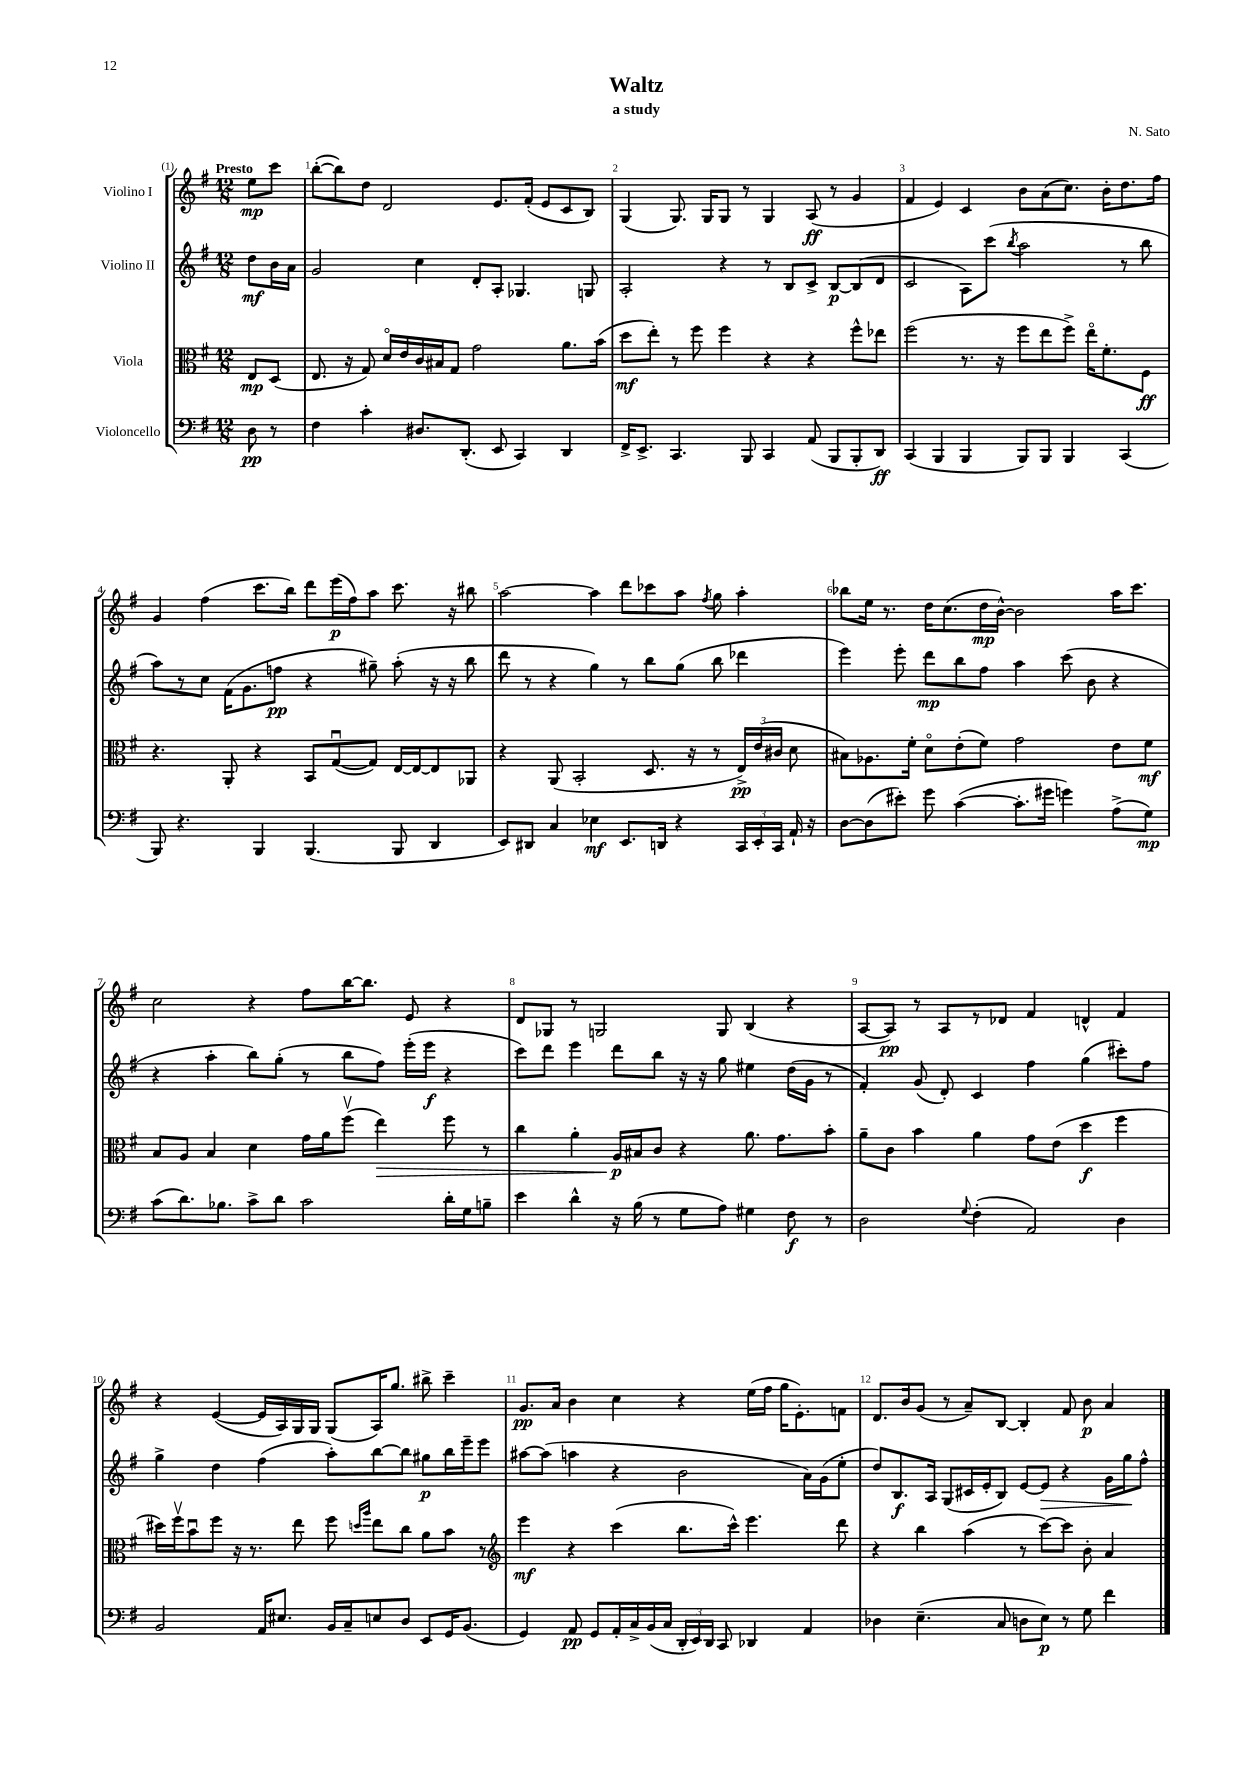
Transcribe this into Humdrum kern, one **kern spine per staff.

**kern	**dynam	**kern	**dynam	**kern	**dynam	**kern	**dynam
*part4	*part4	*part3	*part3	*part2	*part2	*part1	*part1
*staff4	*staff4	*staff3	*staff3	*staff2	*staff2	*staff1	*staff1
*I"Violoncello	*	*I"Viola	*	*I"Violino II	*	*I"Violino I	*
*clefF4	*	*clefC3	*	*clefG2	*	*clefG2	*
*k[f#]	*	*k[f#]	*	*k[f#]	*	*k[f#]	*
*M12/8	*	*M12/8	*	*M12/8	*	*M12/8	*
=	=	=	=	=	=	=	=
!	!	!	!	!	!	!LO:TX:a:B:t=Presto	!
8D\	pp	8E/L	mp	8dd\L	mf	8ee\L	mp
8r	.	(8D/J	.	16b\L	.	8ccc\J	.
.	.	.	.	16a\JJ	.	.	.
=1	=1	=1	=1	=1	=1	=1	=1
4F#\	.	8.E/	.	2g/	.	([8bb'\L	.
.	.	.	.	.	.	8bb\])	.
.	.	16r	.	.	.	.	.
4c'\	.	8G/)	.	.	.	8dd\J	.
.	.	16d/LL	.	.	.	2d/	.
.	.	16e/	.	.	.	.	.
8.D#X/L	.	16c/	.	4cc\	.	.	.
.	.	16B#X/J	.	.	.	.	.
.	.	8G/J	.	.	.	.	.
(8.DD'/J	.	.	.	.	.	.	.
.	.	2g\	.	8d'/L	.	.	.
8EE/	.	.	.	8A'/J	.	8.e/L	.
4CC/)	.	.	.	4.G-X/	.	.	.
.	.	.	.	.	.	(16f#'/Jk	.
.	.	.	.	.	.	8e/L	.
4DD/	.	8.a\L	.	.	.	8c/	.
.	.	.	.	8Gn/	.	8B/J)	.
.	.	(16b\Jk	.	.	.	.	.
=2	=2	=2	=2	=2	=2	=2	=2
16FF#^/KL	.	8dd\L	mf	2A'/	.	(4G/	.
8.EE^/J	.	.	.	.	.	.	.
.	.	8ee'\J)	.	.	.	.	.
4.CC/	.	8r	.	.	.	8.G/)	.
.	.	8ff#\	.	.	.	.	.
.	.	.	.	.	.	16G/KL	.
.	.	4ff#\	.	4r	.	8G/J	.
8BBB/	.	.	.	.	.	8r	.
4CC/	.	4r	.	8r	.	4G/	.
.	.	.	.	8B/L	.	.	.
(8AA/	.	4r	.	8c^/J	.	(8A/	ff
8BBB/L	.	.	.	[8B/L	p	8r	.
8BBB'/	.	8ff#^^\L	.	(8B/]	.	4g/	.
8DD/J)	ff	8ee-X\J	.	8d/J	.	.	.
=3	=3	=3	=3	=3	=3	=3	=3
(4CC/	.	(2ff#\	.	2c/	.	4f#/	.
4BBB/	.	.	.	.	.	4e/)	.
4BBB/	.	8.r	.	8A\L)	.	4c/	.
.	.	.	.	(8ccc\J	.	.	.
.	.	16r	.	.	.	.	.
.	.	.	.	8qbb/	.	.	.
8BBB/L)	.	8ff#\L	.	2aa\	.	8b\L	.
8BBB/J	.	8ee\	.	.	.	(8a\	.
4BBB/	.	8ff#^\J)	.	.	.	8.cc\J)	.
.	.	16ee\KL	.	.	.	.	.
.	.	8.f#'\	.	.	.	16b'\KL	.
(4CC/	.	.	.	8r	.	8.dd\	.
.	.	8F#\J	ff	8bb\	.	.	.
.	.	.	.	.	.	16ff#\Jk	.
!!LO:LB:g=z
=4	=4	=4	=4	=4	=4	=4	=4
8BBB/)	.	4.r	.	8aa\L)	.	4g/	.
4.r	.	.	.	8r	.	.	.
.	.	.	.	8cc\J	.	(4ff#\	.
.	.	8AA'/	.	(16f#\KL	.	.	.
.	.	.	.	8.g\	.	.	.
4BBB/	.	4r	.	.	.	8.ccc\L	.
.	.	.	.	8ffn\J	pp	.	.
.	.	.	.	.	.	16bb\Jk)	.
(4.BBB/	.	8BB/L	.	4r	.	8ddd\L	.
.	.	([8Gu/	.	.	.	(16eee\L	p
.	.	.	.	.	.	16ff#\J)	.
.	.	8G/J])	.	8gg#X~\)	.	8aa\J	.
8BBB/	.	[16E/LL	.	(8aa'\	.	8.ccc\	.
.	.	16E/J_	.	.	.	.	.
4DD/	.	8E/]	.	16r	.	.	.
.	.	.	.	16r	.	16r	.
.	.	8AA-X/J	.	8bb\	.	8bb#X\	.
=5	=5	=5	=5	=5	=5	=5	=5
8EE/L)	.	4r	.	8ddd\	.	[2aa\	.
8DD#X/J	.	.	.	8r	.	.	.
4C/	.	(8AA/	.	4r	.	.	.
.	.	2BB'/	.	.	.	.	.
4E-X\	mf	.	.	4gg\)	.	4aa\]	.
8.EE/L	.	.	.	8r	.	8ddd\L	.
.	.	8.D/	.	8bb\L	.	8ccc-X\	.
16DDn/Jk	.	.	.	.	.	.	.
4r	.	.	.	(8gg\J	.	8aa\J	.
.	.	16r	.	.	.	.	.
.	.	.	.	.	.	8qff#/	.
.	.	8r	.	8bb\	.	8gg\	.
24CC/LL	.	24E^/LL)	pp	4ddd-X\	.	4aa'\	.
24EE'/	.	(24e/	.	.	.	.	.
24CC/JJ	.	24c#X/JJ	.	.	.	.	.
16AA`/	.	8d\	.	.	.	.	.
16r	.	.	.	.	.	.	.
=6	=6	=6	=6	=6	=6	=6	=6
[8D\L	.	8B#X\L)	.	4eee\)	.	8bb-X\L	.
(8D\]	.	8.A-X\	.	.	.	16ee\Jk	.
.	.	.	.	.	.	8.r	.
8e#X'\J)	.	.	.	8eee'\	.	.	.
.	.	16f#'\Jk	.	.	.	.	.
8g\	.	8d\L	.	8ddd\L	mp	16dd\KL	.
.	.	.	.	.	.	(8.cc\	.
([4c\	.	(8e'\	.	8bb\	.	.	.
.	.	8f#\J)	.	8ff#\J	.	16dd\L	mp
.	.	.	.	.	.	[16b^^\JJ)	.
8.c'\L]	.	2g\	.	4aa\	.	2b\]	.
16g#X\Jk	.	.	.	.	.	.	.
4gn\)	.	.	.	(8ccc\	.	.	.
.	.	.	.	8b\	.	.	.
(8A^\L	.	8e\L	.	4r	.	16aa\KL	.
.	.	.	.	.	.	8.ccc\J	.
8G\J)	mp	8f#\J	mf	.	.	.	.
!!LO:LB:g=z
=7	=7	=7	=7	=7	=7	=7	=7
(8c\L	.	8B/L	.	4r	.	2cc\	.
8.d\)	.	8A/J	.	.	.	.	.
.	.	4B/	.	4aa'\	.	.	.
8.B-X\J	.	.	.	.	.	.	.
8c^\L	.	4d\	.	8bb\L)	.	4r	.
8d\J	.	.	.	(8gg'\J	.	.	.
2c\	.	16g\LL	.	8r	.	8ff#\L	.
.	.	16a\J	.	.	.	.	.
.	.	(8ff#v\J	.	8bb\L	.	[16bb\K	.
.	.	.	.	.	.	8.bb\J]	.
!	!	!	!LO:HP:b	!	!	!	!
.	.	4ee\)	>	8ff#\J)	.	.	.
.	.	.	.	(16eee'\LL	.	8e/	.
.	.	.	.	16eee\JJ	f	.	.
16d'\LL	.	8ff#\	.	4r	.	4r	.
16G\J	.	.	.	.	.	.	.
8Bn~\J	.	8r	.	.	.	.	.
=8	=8	=8	=8	=8	=8	=8	=8
4e\	.	4cc\	.	8ccc\L)	.	8d/L	.
.	.	.	.	8ddd\J	.	8G-X/J	.
4d^^\	.	4a'\	.	4eee\	.	8r	.
.	.	.	.	.	.	2Gn/	.
16r	.	16A/LL	p	8ddd\L	.	.	.
(16B\	.	16B#X/J	]	.	.	.	.
8r	.	8c/J	.	8bb\J	.	.	.
8G\L	.	4r	.	16r	.	.	.
.	.	.	.	16r	.	.	.
8A\J)	.	.	.	8gg\	.	8G/	.
4G#X\	.	8.a\	.	4ee#X\	.	(4B/	.
.	.	8.g\L	.	.	.	.	.
8F#\	f	.	.	(16dd\LL	.	4r	.
.	.	.	.	16g\JJ	.	.	.
8r	.	8b'\J	.	8r	.	.	.
=9	=9	=9	=9	=9	=9	=9	=9
2D\	.	8a~\L	.	4f#'/)	.	[8A/L	.
.	.	8c\J	.	.	.	8A/J])	pp
.	.	4b\	.	(8g/	.	8r	.
.	.	.	.	8d'/)	.	8A/L	.
8qqG/	.	.	.	.	.	.	.
(4F#'\	.	4a\	.	4c/	.	8r	.
.	.	.	.	.	.	8d-X/J	.
2AA/)	.	8g\L	.	4ff#\	.	4f#/	.
.	.	(8e\J	.	.	.	.	.
.	.	4dd\	f	(4gg\	.	4dn^^/	.
4D\	.	4ff#\	.	8ccc#X'\L)	.	4f#/	.
.	.	.	.	8ff#\J	.	.	.
!!LO:LB:g=z
=10	=10	=10	=10	=10	=10	=10	=10
2BB/	.	16dd#X\LL)	.	4gg^\	.	4r	.
.	.	16ff#v\J	.	.	.	.	.
.	.	8bu\	.	.	.	.	.
.	.	8ff#\J	.	4dd\	.	([4e/	.
.	.	16r	.	.	.	.	.
.	.	8.r	.	.	.	.	.
16AA/KL	.	.	.	(4ff#\	.	16e/LL]	.
8.E#X/J	.	.	.	.	.	16A/)	.
.	.	8ee\	.	.	.	16G/	.
.	.	.	.	.	.	16G/JJ	.
16BB/LL	.	8ff#\	.	8aa'\L)	.	(8G/L	.
16C~/J	.	.	.	.	.	.	.
.	.	16qqddn/LL	.	.	.	.	.
.	.	16qqaa/JJ	.	.	.	.	.
8En/	.	8ee\L	.	[8bb\	.	16A/K)	.
.	.	.	.	.	.	8.gg/J	.
8D/J	.	8cc\J	.	8bb\J]	.	.	.
8EE/L	.	8a\L	.	8gg#X\L	p	8bb#X^\	.
16GG/K	.	8b\J	.	16bb\L	.	4ccc~\	.
(8.BB/J	.	.	.	16eee~\J	.	.	.
.	.	8r	.	8eee\J	.	.	.
=11	=11	=11	=11	=11	=11	=11	=11
*	*	*clefG2	*	*	*	*	*
4GG/)	.	4eee\	mf	[8aa#X\L	.	8.g/L	pp
.	.	.	.	(8aa#\J]	.	.	.
.	.	.	.	.	.	16a/Jk	.
8AA/	pp	4r	.	4aan\	.	4b\	.
8GG/L	.	.	.	.	.	.	.
16AA'/L	.	(4ccc\	.	4r	.	4cc\	.
16C^/	.	.	.	.	.	.	.
(16BB/	.	.	.	.	.	.	.
16C/JJ	.	.	.	.	.	.	.
24DD'/LL	.	8.bb\L	.	2b\	.	4r	.
24EE/)	.	.	.	.	.	.	.
24DD/JJ	.	.	.	.	.	.	.
8CC/	.	.	.	.	.	.	.
.	.	16ccc^^\Jk)	.	.	.	.	.
4DD-X/	.	4.eee\	.	.	.	(16ee\LL	.
.	.	.	.	.	.	16ff#\JJ	.
.	.	.	.	.	.	16gg\KL	.
.	.	.	.	.	.	8.e'\)	.
4AA/	.	.	.	16a\LL)	.	.	.
.	.	.	.	(16g\J	.	.	.
.	.	8ddd\	.	8ee'\J	.	8fn\J	.
=12	=12	=12	=12	=12	=12	=12	=12
4D-X\	.	4r	.	8dd/L)	.	8.d/L	.
.	.	.	.	8.B/	f	.	.
.	.	.	.	.	.	16b/k	.
(4.E~\	.	4bb\	.	.	.	(8g/J	.
.	.	.	.	16A/Jk	.	.	.
.	.	.	.	(8G/L	.	8r	.
.	.	(4aa\	.	16c#X/L	.	8a~/L)	.
.	.	.	.	16e'/J	.	.	.
8C/	.	.	.	8B/J)	.	[8B/J	.
8Dn\L	.	8r	.	[8e/L	.	4B'/]	.
!	!	!	!	!	!LO:HP:b	!	!
8E\J)	p	[8ccc\L)	.	8e/J]	>	.	.
8r	.	8ccc\J]	.	4r	.	8f#/	.
8G\	.	8b'\	.	.	.	8b\	p
4f#\	.	4a/	.	16g\LL	.	4a/	.
.	.	.	.	16gg\J	.	.	.
.	.	.	.	8ff#^^\J	]	.	.
==	==	==	==	==	==	==	==
*-	*-	*-	*-	*-	*-	*-	*-
